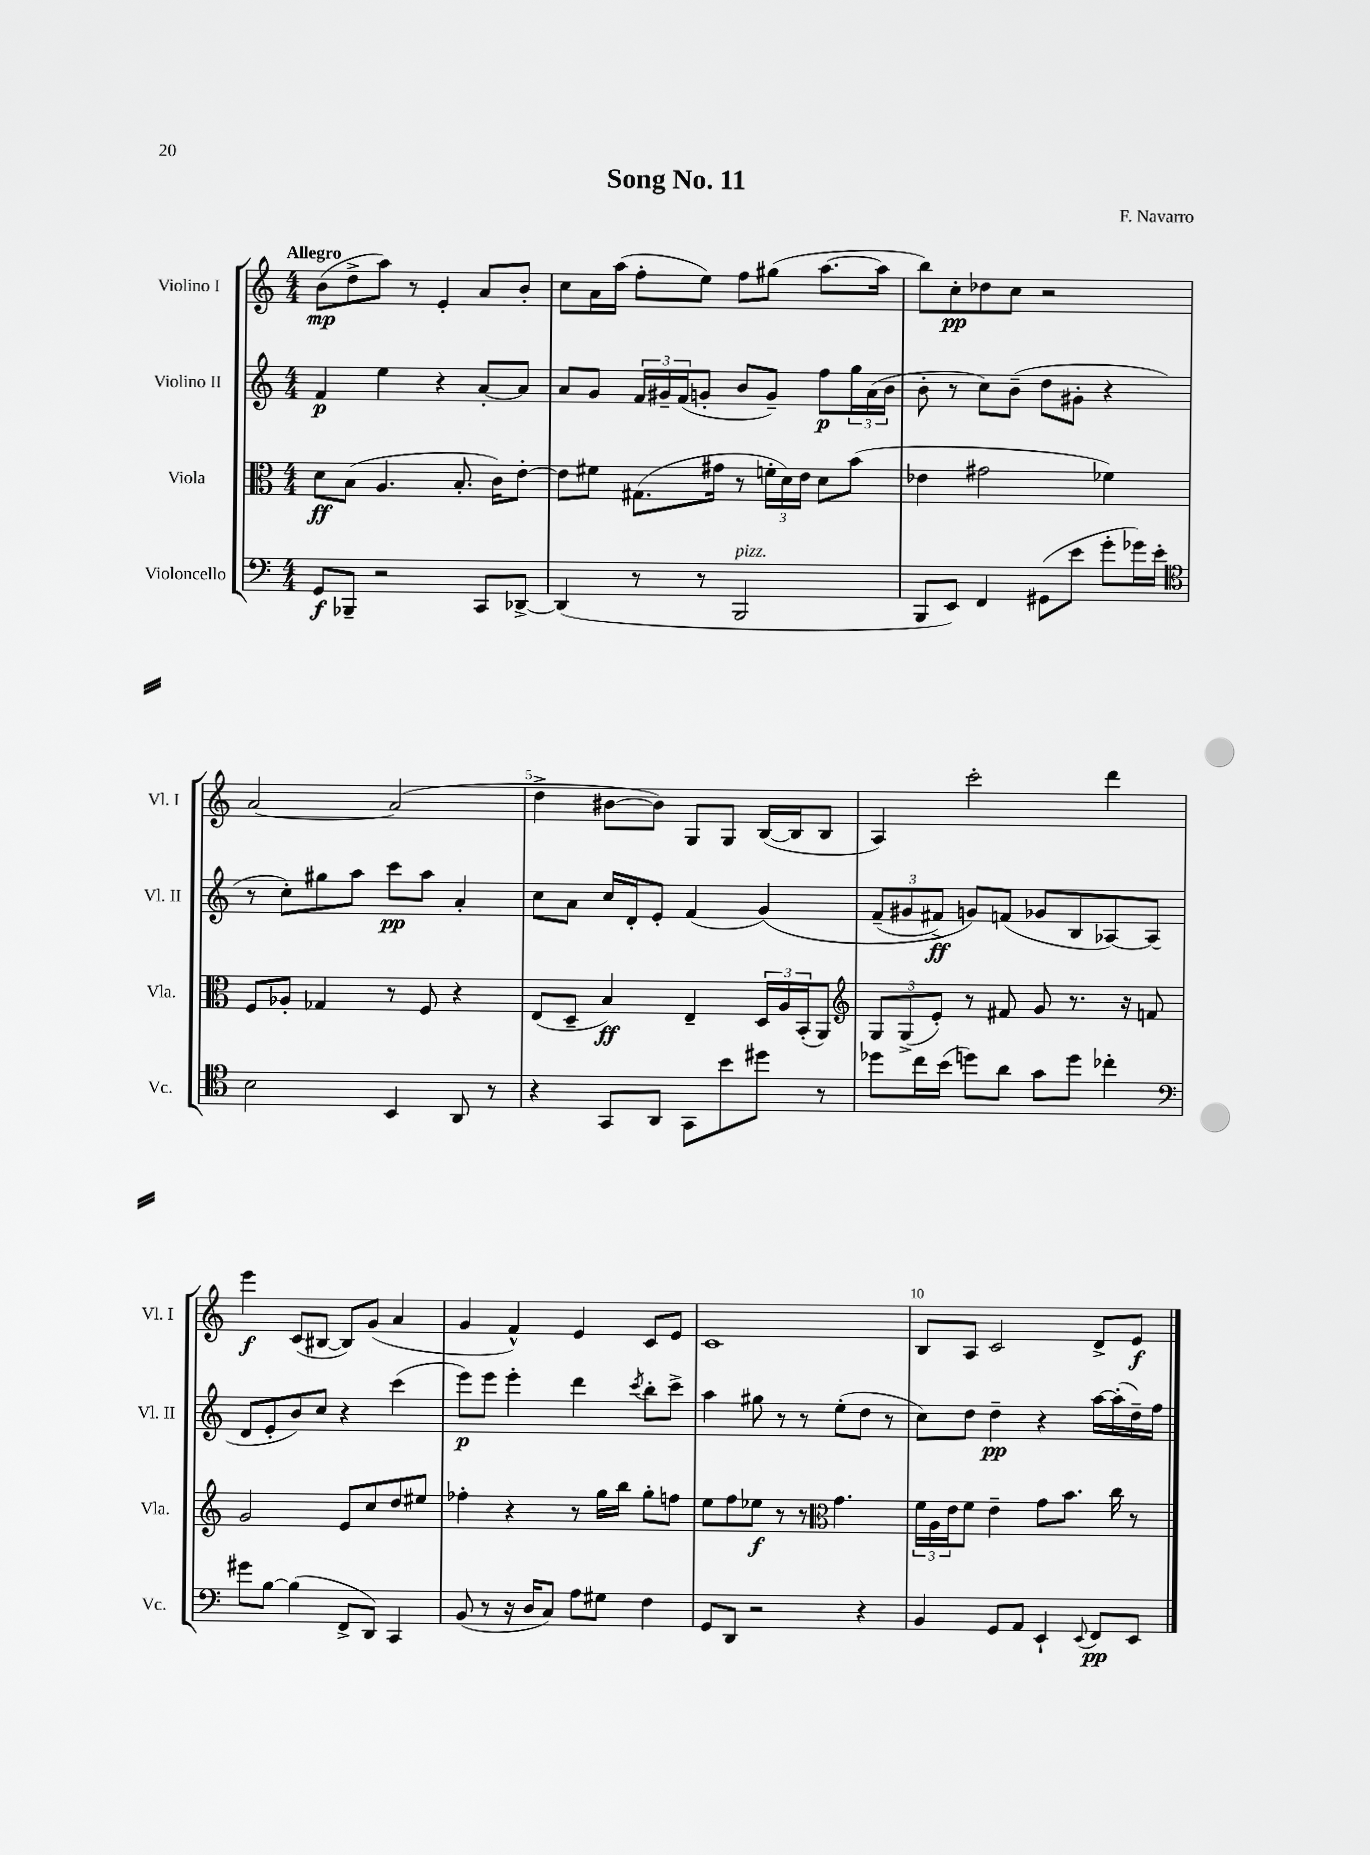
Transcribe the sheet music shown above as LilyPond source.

\header { title = "Song No. 11" composer = "F. Navarro" }
<<
\new StaffGroup <<
\new Staff = "s0" \with { instrumentName = "Violino I" shortInstrumentName = "Vl. I" } {
    \clef treble \key c \major \numericTimeSignature \time 4/4 \tempo "Allegro"
    b'8\mp( d''8-> a''8) r8 e'4-. a'8 b'8-. |
    c''8 a'16 a''16( f''8-. e''8) f''8 gis''8( a''8.~ a''16 |
    b''8) c''8-.\pp des''8 c''8 r2 |
    a'2~ a'2( |
    d''4-> bis'8~ bis'8) g8 g8 b16~( b16 b8 |
    a4) c'''2-. d'''4 |
    e'''4\f c'8( bis8~ bis8) g'8( a'4 |
    g'4 f'4-^) e'4 c'8 e'8 |
    c'1 |
    b8 a8 c'2 d'8-> e'8\f \bar "|." |
}
\new Staff = "s1" \with { instrumentName = "Violino II" shortInstrumentName = "Vl. II" } {
    \clef treble \key c \major \numericTimeSignature \time 4/4
    f'4\p e''4 r4 a'8~-. a'8 |
    a'8 g'8 \tuplet 3/2 { f'16 gis'16-- f'16( } g'8-. b'8 g'8--) f''8\p \tuplet 3/2 { g''16 a'16( b'16 } |
    b'8-. r8 c''8) b'8--( d''8 gis'8-. r4 |
    r8 c''8-.) gis''8 a''8 c'''8\pp a''8 a'4-. |
    c''8 a'8 c''16 d'16-. e'8-. f'4( g'4)\( |
    \tuplet 3/2 { f'8--( gis'8 fis'8->\ff) } g'8\) f'8( ges'8 b8 aes8~) aes8( |
    d'8 e'8-. b'8) c''8 r4 c'''4( |
    e'''8\p) e'''8 e'''4-. d'''4 \acciaccatura { c'''8 } b''8-. c'''8-> |
    a''4 gis''8 r8 r8 e''8-.( d''8 r8 |
    c''8) d''8 d''4--\pp r4 a''16~ a''16-.( d''16--) f''16 \bar "|." |
}
\new Staff = "s2" \with { instrumentName = "Viola" shortInstrumentName = "Vla." } {
    \clef alto \key c \major \numericTimeSignature \time 4/4
    d'8\ff b8( a4. b8.-. c'16) e'8~-. |
    e'8 fis'8 gis8.( gis'16 r8 \tuplet 3/2 { f'16-. d'16) e'16 } d'8 b'8( |
    ees'4 gis'2 fes'4) |
    f8 aes8-. ges4 r8 f8 r4 |
    e8( d8-- b4\ff) e4-- \tuplet 3/2 { d16 a16 b,16-.( } a,8) |
    \clef treble \tuplet 3/2 { g8 g8->( e'8-.) } r8 fis'8 g'8 r8. r16 f'8 |
    g'2 e'8 c''8 d''8 eis''8 |
    fes''4-. r4 r8 g''16 b''16 g''8-. f''8 |
    e''8 f''8 ees''8\f r8 r8 \clef alto g'4. |
    \tuplet 3/2 { f'16 a16 e'16 } f'8 e'4-- g'8 b'8. c''16 r8 \bar "|." |
}
\new Staff = "s3" \with { instrumentName = "Violoncello" shortInstrumentName = "Vc." } {
    \clef bass \key c \major \numericTimeSignature \time 4/4
    g,8\f bes,,8-- r2 c,8 des,8~-> |
    des,4( r8 r8 b,,2^\markup { \italic "pizz." } |
    b,,8 e,8) f,4 gis,8( e'8 g'8-. ges'16) e'16-. |
    \clef tenor b2 b,4 a,8 r8 |
    r4 g,8 a,8 g,8 b'8 dis''8 r8 |
    des''8 c''16 b'16( d''8) a'8 g'8 d''8 ces''4-. |
    \clef bass gis'8 b8~ b4( f,8-> d,8) c,4 |
    b,8( r8 r16 d16 c8) a8 gis8 f4 |
    g,8 d,8 r2 r4 |
    b,4 g,8 a,8 e,4-! \appoggiatura { e,8 } f,8\pp e,8 \bar "|." |
}
>>
>>
\layout { \context { \Score \override BarNumber.break-visibility = ##(#f #t #t) barNumberVisibility = #(every-nth-bar-number-visible 5) } }
